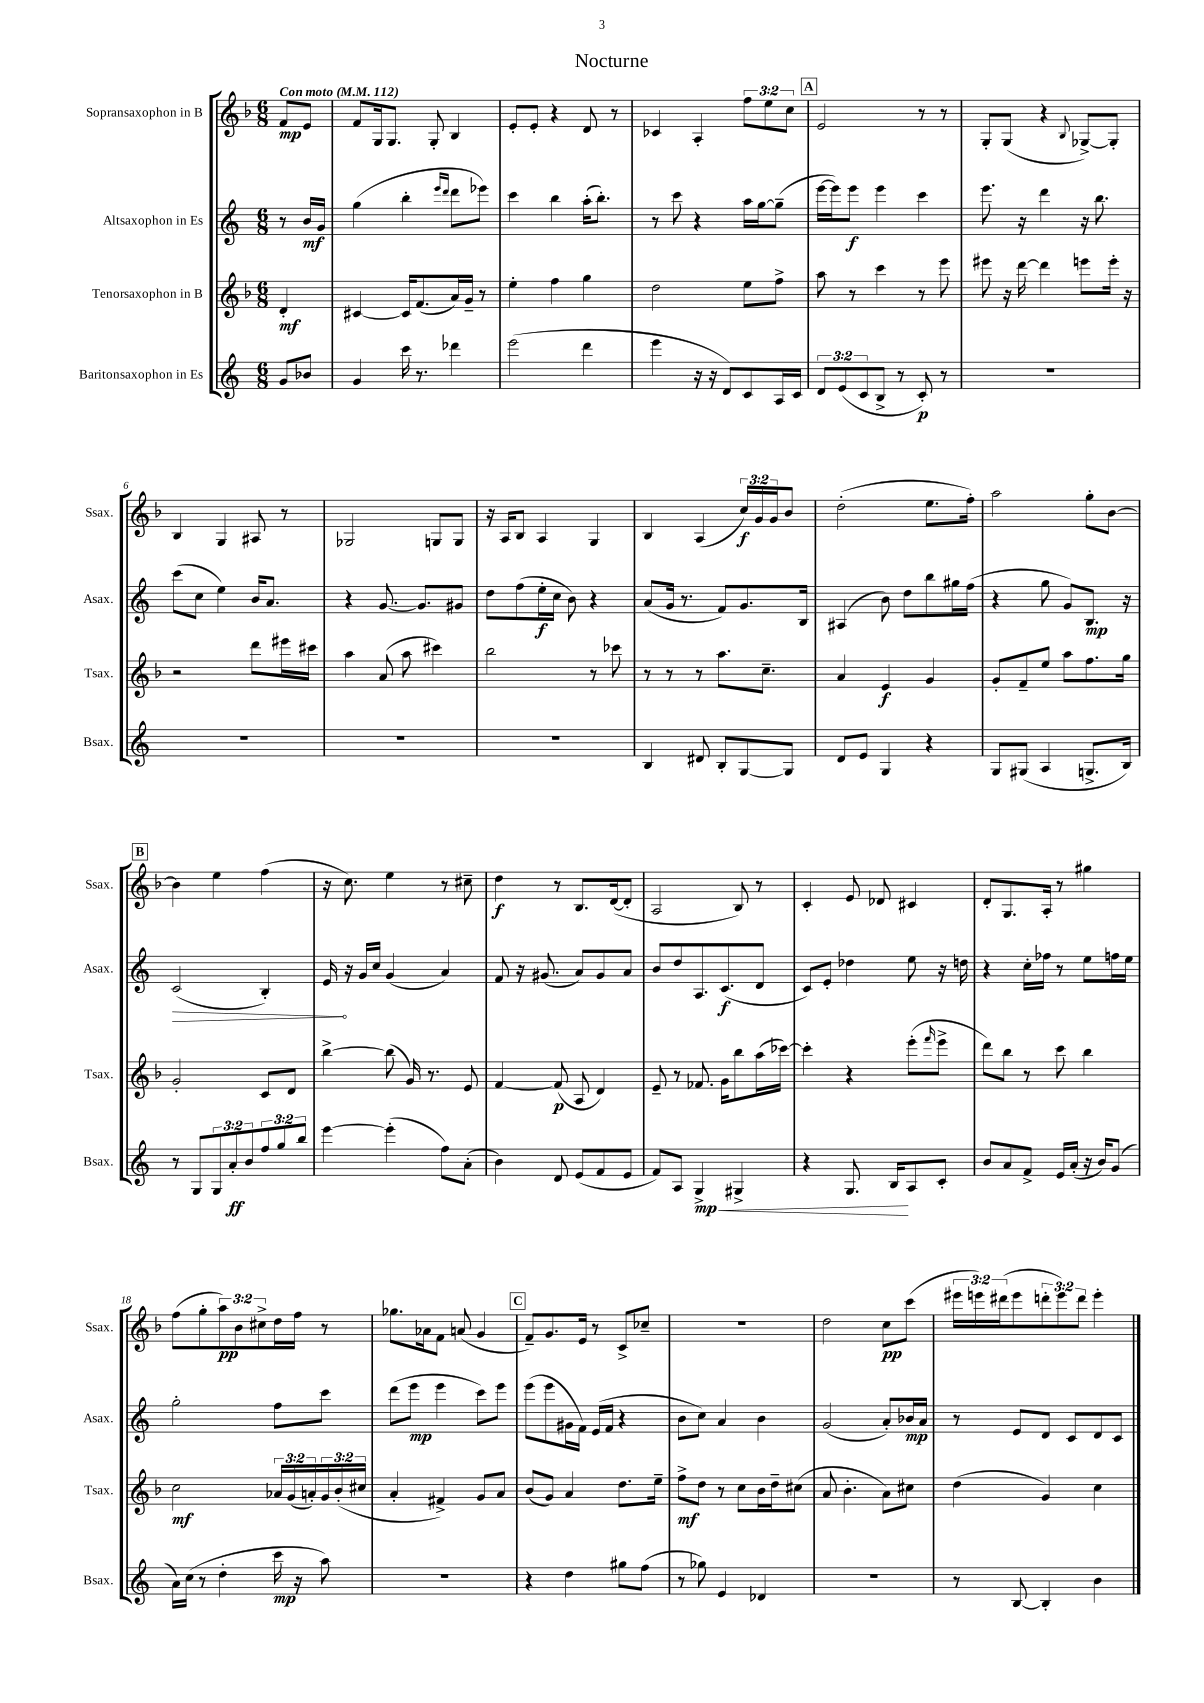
\header { title = "Nocturne" }
<<
\new StaffGroup <<
\new Staff = "s0" \with { instrumentName = "Sopransaxophon in B" shortInstrumentName = "Ssax." } {
    \clef treble \key f \major \numericTimeSignature \time 6/8 \override Staff.TupletNumber.text = #tuplet-number::calc-fraction-text \partial 4 \tempo "Con moto" 4 = 112
    f'8\mp e'8 |
    f'8 g16 g8. g8-. bes4 |
    e'8-. e'8-. r4 d'8 r8 |
    ces'4 a4-. \tuplet 3/2 { f''8 e''8 c''8 } |
    \mark \markup { \box "A" } e'2 r8 r8 |
    g8-. g8( r4 \appoggiatura { bes8 } ges8~->) ges8-. |
    bes4 g4 ais8 r8 |
    ges2 g8 g8 |
    r16 a16 bes8 a4 g4 |
    bes4 a4( \tuplet 3/2 { c''16\f) g'16 g'16 } bes'8 |
    d''2-.( e''8. f''16-.) |
    a''2 g''8-. bes'8~ |
    \mark \markup { \box "B" } bes'4 e''4 f''4( |
    r16 c''8.) e''4 r8 cis''8-- |
    d''4\f r8 bes8. d'16~( d'8-. |
    a2 bes8) r8 |
    c'4-. e'8 des'8 cis'4 |
    d'8-. g8. a16-. r8 gis''4 |
    f''8( g''8-. \tuplet 3/2 { a''8\pp) bes'8 cis''8-> } d''16 f''16 r8 |
    ges''8. aes'16 f'8 a'8( g'4 |
    \mark \markup { \box "C" } f'8--) g'8. e'16 r8 c'8-> ces''8-- |
    R2. |
    d''2 c''8\pp c'''8( |
    \tuplet 3/2 { eis'''16 e'''16) dis'''16( } e'''8 \tuplet 3/2 { d'''8-. e'''8) d'''8 } e'''4-. \bar "|." |
}
\new Staff = "s1" \with { instrumentName = "Altsaxophon in Es" shortInstrumentName = "Asax." } {
    \clef treble \key c \major \numericTimeSignature \time 6/8 \partial 4
    r8 b'16\mf g'16 |
    g''4( b''4-. \grace { e'''16 d'''16 } d'''8 ees'''8) |
    c'''4 b''4 a''16-.( b''8.-.) |
    r8 c'''8 r4 a''16 g''16~ g''8--( |
    \mark \markup { \box "A" } e'''16~ e'''16) e'''8\f e'''4 c'''4 |
    e'''8. r16 d'''4 r16 b''8. |
    c'''8( c''8 e''4) b'16 a'8. |
    r4 g'8.~ g'8. gis'8 |
    d''8 f''8( e''16-.\f c''16 b'8) r4 |
    a'8( g'16 r8. f'8) g'8. b16 |
    ais4( b'8) d''8 b''8 gis''16 f''16( |
    r4 g''8 g'8) b8.\mp r16 |
    \mark \markup { \box "B" } \once \override Hairpin.circled-tip = ##t c'2\>( b4-.) |
    e'16\! r16 g'16 c''16 g'4( a'4) |
    f'8 r16 gis'8.( a'8) gis'8 a'8 |
    b'8 d''8 a8. c'8.\f( d'8 |
    c'8) e'8-. des''4 e''8 r16 d''16 |
    r4 c''16-. fes''16 r8 e''8 f''16 e''16 |
    g''2-. f''8 c'''8 |
    d'''8( e'''8\mp e'''4 c'''8) e'''8 |
    \mark \markup { \box "C" } e'''8( e'''8 gis'16 f'16) e'16( f'16 r4 |
    b'8 c''8) a'4 b'4 |
    g'2( a'8-.) bes'16\mp a'16 |
    r8 e'8 d'8 c'8 d'8 c'8 \bar "|." |
}
\new Staff = "s2" \with { instrumentName = "Tenorsaxophon in B" shortInstrumentName = "Tsax." } {
    \clef treble \key f \major \numericTimeSignature \time 6/8 \override Staff.TupletNumber.text = #tuplet-number::calc-fraction-text \partial 4
    d'4-.\mf |
    cis'4~ cis'16 f'8.( a'16) g'16-- r8 |
    e''4-. f''4 g''4 |
    d''2 e''8 f''8-> |
    \mark \markup { \box "A" } a''8 r8 c'''4 r8 e'''8 |
    eis'''8 r16 d'''16~ d'''4 e'''8 e'''16-. r16 |
    r2 d'''8 eis'''16 cis'''16 |
    a''4 a'8( a''8 cis'''4) |
    bes''2 r8 ces'''8 |
    r8 r8 r8 a''8. c''8.-- |
    a'4 e'4\f g'4 |
    g'8-. f'8-- e''8 a''8 f''8. g''16 |
    \mark \markup { \box "B" } g'2-. c'8 d'8 |
    bes''4~-> bes''8( g'16) r8. e'8 |
    f'4~ f'8\p( a8 d'4) |
    e'8-- r8 fes'8. g'16 bes''8 a''16( ces'''16~) |
    ces'''4-. r4 e'''8-.( \grace { f'''16 } e'''8-> |
    d'''8) bes''8 r8 c'''8 bes''4 |
    c''2\mf \tuplet 3/2 { aes'16 g'16( a'16-.) } \tuplet 3/2 { g'16 bes'16-.( cis''16 } |
    a'4-. fis'4->) g'8 a'8 |
    \mark \markup { \box "C" } bes'8( g'8) a'4 d''8. e''16-- |
    f''8->\mf d''8 r8 c''8 bes'16 d''16-- cis''8( |
    a'8 bes'4.-. a'8) cis''8 |
    d''4( g'4) c''4 \bar "|." |
}
\new Staff = "s3" \with { instrumentName = "Baritonsaxophon in Es" shortInstrumentName = "Bsax." } {
    \clef treble \key c \major \numericTimeSignature \time 6/8 \override Staff.TupletNumber.text = #tuplet-number::calc-fraction-text \partial 4
    g'8 bes'8 |
    g'4 c'''16 r8. des'''4 |
    e'''2( d'''4 |
    e'''4 r16 r16 d'8) c'8 a16 c'16 |
    \mark \markup { \box "A" } \tuplet 3/2 { d'8 e'8( c'8 } b8-> r8 c'8-.\p) r8 |
    R2. |
    R2. |
    R2. |
    R2. |
    b4 dis'8 b8-. g8~ g8 |
    d'8 e'8 g4 r4 |
    g8 gis8( a4 g8.-> b16) |
    \mark \markup { \box "B" } r8 g8 \tuplet 3/2 { g8 a'8-.\ff b'8 } \tuplet 3/2 { f''8 g''8 b''8 } |
    e'''4~ e'''4-.( f''8) a'8-.( |
    b'4) d'8 e'8( f'8 e'8 |
    f'8) a8 g4->\mp\< gis4-> |
    r4 g8. b16\! a8 c'8-. |
    b'8 a'8 f'8-> e'16 a'16-.( r16 b'16) g'8( |
    a'16) c''16( r8 d''4-. c'''16\mp r16 a''8) |
    R2. |
    \mark \markup { \box "C" } r4 d''4 gis''8 f''8( |
    r8 ges''8) e'4 des'4 |
    R2. |
    r8 b8~ b4-. b'4 \bar "|." |
}
>>
>>
